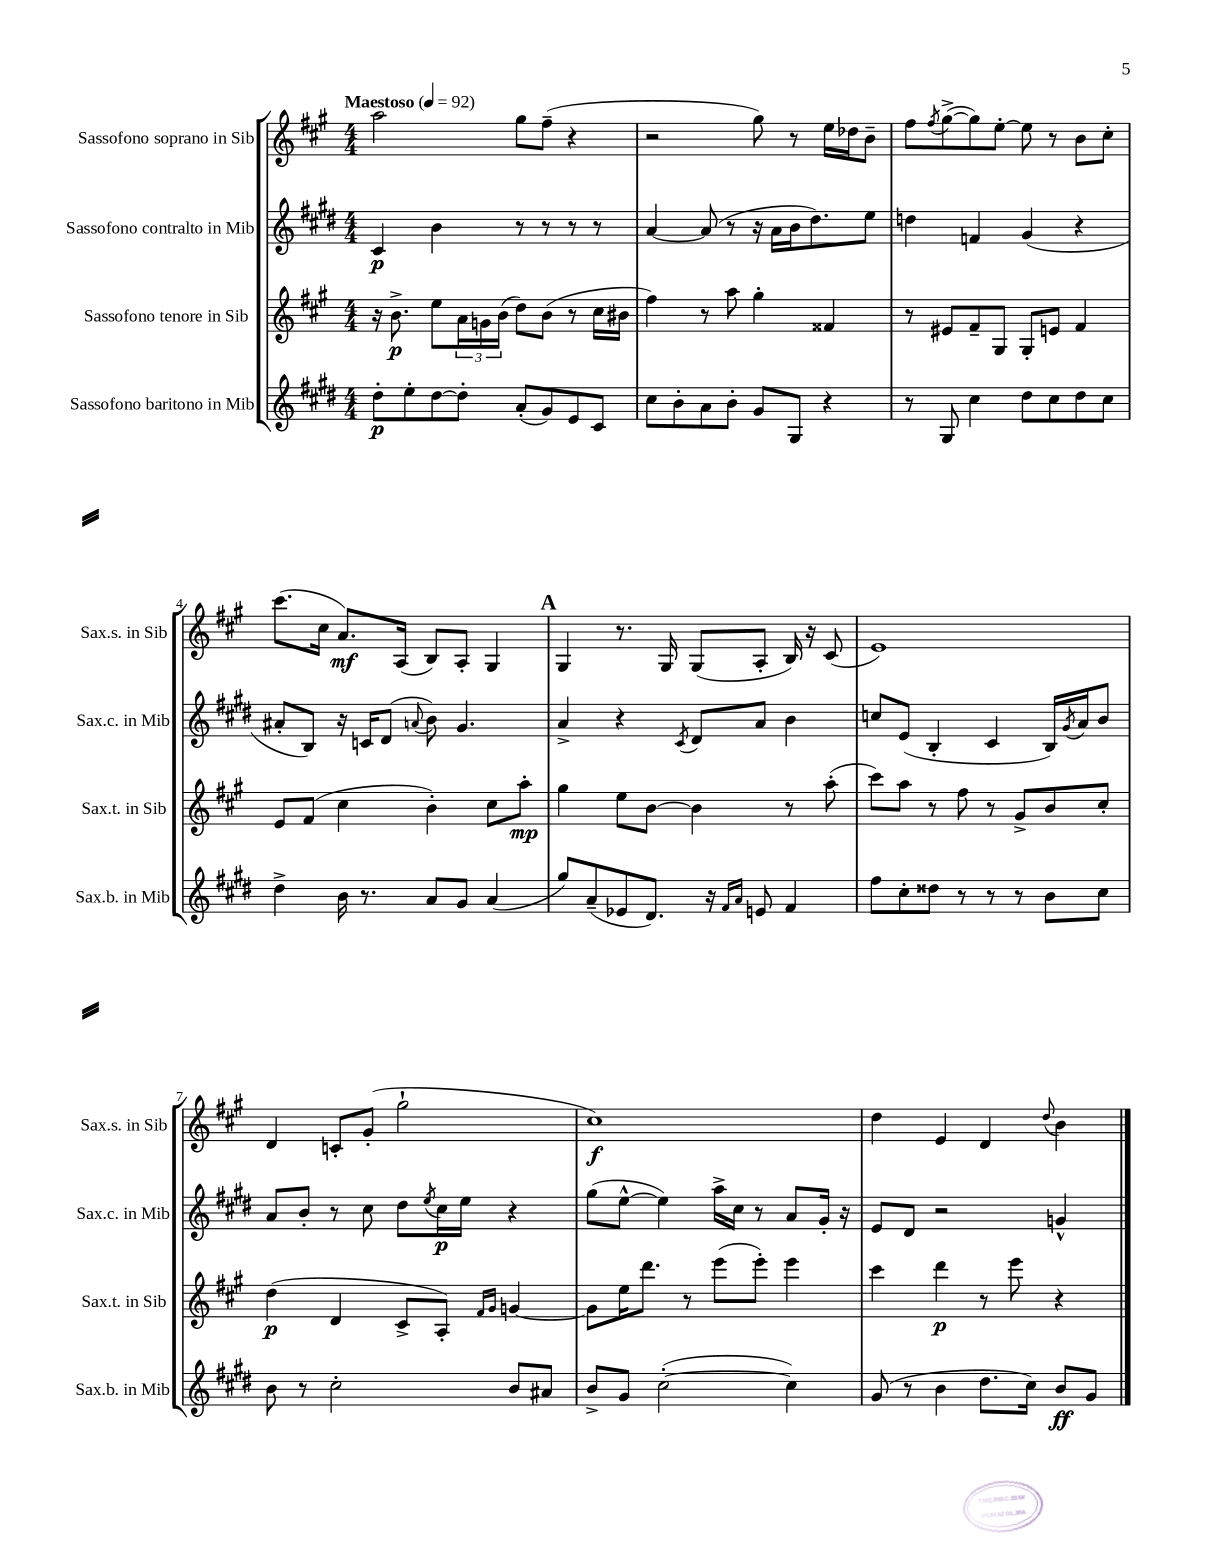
<<
\new StaffGroup <<
\new Staff = "s0" \with { instrumentName = "Sassofono soprano in Sib" shortInstrumentName = "Sax.s. in Sib" } {
    \clef treble \key a \major \numericTimeSignature \time 4/4 \tempo "Maestoso" 4 = 92
    a''2 gis''8 fis''8--( r4 |
    r2 gis''8) r8 e''16 des''16 b'8-- |
    fis''8 \acciaccatura { fis''8 } gis''8~->( gis''8) e''8~-. e''8 r8 b'8 cis''8-. |
    cis'''8.( cis''16 a'8.\mf) a16( b8) a8-. gis4 |
    \mark \markup { \bold "A" } gis4 r8. gis16 gis8( a8-. b16) r16 cis'8( |
    e'1) |
    d'4 c'8-. gis'8-.( gis''2-! |
    cis''1\f) |
    d''4 e'4 d'4 \appoggiatura { d''8 } b'4 \bar "|." |
}
\new Staff = "s1" \with { instrumentName = "Sassofono contralto in Mib" shortInstrumentName = "Sax.c. in Mib" } {
    \clef treble \key e \major \numericTimeSignature \time 4/4
    cis'4\p b'4 r8 r8 r8 r8 |
    a'4~ a'8( r8 r16 a'16 b'16 dis''8.) e''8 |
    d''4 f'4 gis'4( r4 |
    ais'8-. b8) r16 c'16 dis'8( \appoggiatura { a'8 } b'8) gis'4. |
    \mark \markup { \bold "A" } a'4-> r4 \acciaccatura { cis'8 } dis'8 a'8 b'4 |
    c''8 e'8( b4-. cis'4 b16) \acciaccatura { gis'8 } a'16 b'8 |
    a'8 b'8-. r8 cis''8 dis''8 \acciaccatura { e''8 } cis''16\p e''16 r4 |
    gis''8( e''8~-^ e''4) a''16-> cis''16 r8 a'8 gis'16-. r16 |
    e'8 dis'8 r2 g'4-^ \bar "|." |
}
\new Staff = "s2" \with { instrumentName = "Sassofono tenore in Sib" shortInstrumentName = "Sax.t. in Sib" } {
    \clef treble \key a \major \numericTimeSignature \time 4/4
    r16 b'8.->\p e''8 \tuplet 3/2 { a'16 g'16 b'16( } d''8) b'8( r8 cis''16 bis'16 |
    fis''4) r8 a''8 gis''4-. fisis'4 |
    r8 eis'8 fis'8-- gis8 gis8-. e'8 fis'4 |
    e'8 fis'8( cis''4 b'4-.) cis''8 a''8-.\mp |
    \mark \markup { \bold "A" } gis''4 e''8 b'8~ b'4 r8 a''8-.( |
    cis'''8) a''8 r8 fis''8 r8 gis'8-> b'8 cis''8-. |
    d''4\p( d'4 cis'8-> a8-.) \grace { fis'16 gis'16 } g'4~ |
    g'8 e''16 d'''8. r8 e'''8( e'''8-.) e'''4 |
    cis'''4 d'''4\p r8 e'''8 r4 \bar "|." |
}
\new Staff = "s3" \with { instrumentName = "Sassofono baritono in Mib" shortInstrumentName = "Sax.b. in Mib" } {
    \clef treble \key e \major \numericTimeSignature \time 4/4
    dis''8-.\p e''8-. dis''8~ dis''8-. a'8-.( gis'8) e'8 cis'8 |
    cis''8 b'8-. a'8 b'8-. gis'8 gis8 r4 |
    r8 gis8 cis''4 dis''8 cis''8 dis''8 cis''8 |
    dis''4-> b'16 r8. a'8 gis'8 a'4( |
    \mark \markup { \bold "A" } gis''8) a'8--( ees'8 dis'8.) r16 \grace { fis'16 a'16 } e'8 fis'4 |
    fis''8 cis''8-. disis''8 r8 r8 r8 b'8 cis''8 |
    b'8 r8 cis''2-. b'8 ais'8 |
    b'8-> gis'8 cis''2~-.( cis''4) |
    gis'8( r8 b'4 dis''8. cis''16) b'8\ff gis'8 \bar "|." |
}
>>
>>
